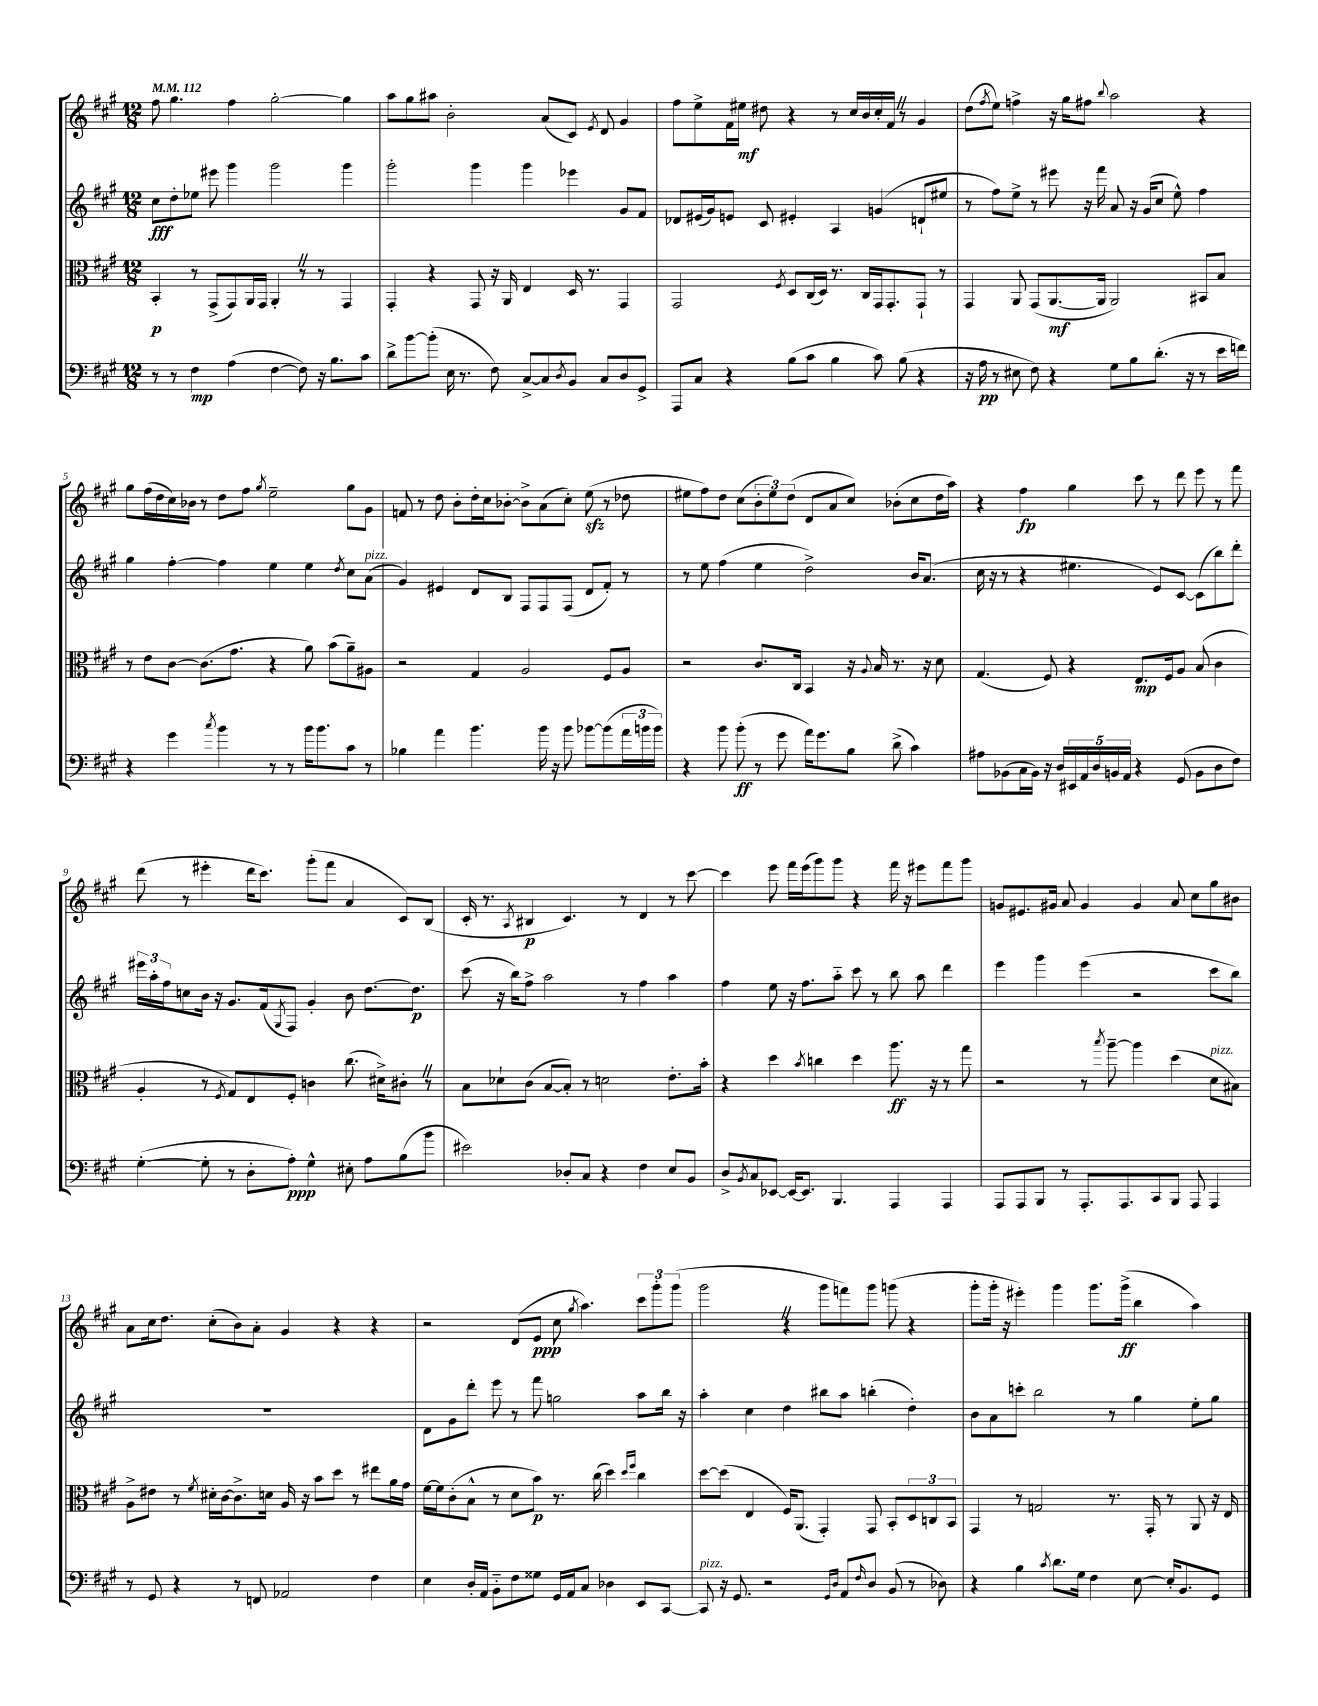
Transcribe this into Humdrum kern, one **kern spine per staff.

**kern	**dynam	**kern	**dynam	**kern	**dynam	**kern	**dynam
*part4	*part4	*part3	*part3	*part2	*part2	*part1	*part1
*staff4	*staff4	*staff3	*staff3	*staff2	*staff2	*staff1	*staff1
*clefF4	*	*clefC3	*	*clefG2	*	*clefG2	*
*k[f#c#g#]	*	*k[f#c#g#]	*	*k[f#c#g#]	*	*k[f#c#g#]	*
*M12/8	*	*M12/8	*	*M12/8	*	*M12/8	*
*MM112	*	*MM112	*	*MM112	*	*MM112	*
=1	=1	=1	=1	=1	=1	=1	=1
8r	.	4BB'/	p	8cc#\L	fff	8ff#\	.
8r	.	.	.	8dd'\	.	4.gg#\	.
4F#\	mp	8r	.	8ee-X\J	.	.	.
.	.	(8GG#^/L	.	8eee#X\	.	.	.
(4A\	.	8GG#/)	.	4ggg#\	.	4ff#\	.
.	.	16AA/L	.	.	.	.	.
.	.	16GG#/JJ	.	.	.	.	.
[4F#\	.	4AA'Z/	.	2ggg#\	.	[2gg#'\	.
8F#\])	.	8r	.	.	.	.	.
16r	.	8r	.	.	.	.	.
8.B\L	.	.	.	.	.	.	.
.	.	4GG#/	.	4ggg#\	.	4gg#\]	.
8c#\J	.	.	.	.	.	.	.
=2	=2	=2	=2	=2	=2	=2	=2
8d^\L	.	4GG#'/	.	2ggg#'\	.	8aa\L	.
[8b\	.	.	.	.	.	8gg#\	.
(8b'\J]	.	4r	.	.	.	8aa#X\J	.
16E\	.	.	.	.	.	2b'\	.
8.r	.	.	.	.	.	.	.
.	.	8GG#/	.	4ggg#\	.	.	.
8F#\)	.	16r	.	.	.	.	.
.	.	16AA/	.	.	.	.	.
[8C#^/L	.	4E/	.	4ggg#\	.	.	.
8C#/]	.	.	.	.	.	(8a/L	.
8qD/	.	.	.	.	.	.	.
8BB/J	.	16D/	.	4eee-X\	.	8c#/J)	.
.	.	8.r	.	.	.	.	.
.	.	.	.	.	.	8qe/	.
8C#/L	.	.	.	.	.	8d/	.
8D/	.	4GG#/	.	8g#/L	.	4g#/	.
8GG#^/J	.	.	.	8f#/J	.	.	.
=3	=3	=3	=3	=3	=3	=3	=3
8AAA/L	.	2GG#/	.	8d-X/L	.	8ff#\L	.
8C#/J	.	.	.	(16e#X/L	.	8ee^\	.
.	.	.	.	16g#/J)	.	.	.
4r	.	.	.	8en/J	.	16f#\L	.
.	.	.	.	.	.	16ee#X\JJ	mf
.	.	.	.	8c#/	.	8dd#X\	.
.	.	8qF#/	.	.	.	.	.
(8B\L	.	8D/L	.	4e#X'/	.	4r	.
8c#\J	.	(16C#/L	.	.	.	.	.
.	.	16D/JJ)	.	.	.	.	.
4B\	.	8.r	.	4A/	.	8r	.
.	.	.	.	.	.	16cc#/LL	.
.	.	16C#/LL	.	.	.	16b/	.
8c#\)	.	16GG#/J	.	(4gn/	.	16cc#'/	.
.	.	8.GG#'/	.	.	.	16f#Z/JJ	.
(8B\	.	.	.	.	.	8r	.
4r	.	8GG#`/J	.	8dn`/L	.	4g#/	.
.	.	8r	.	8ee#X/J	.	.	.
=4	=4	=4	=4	=4	=4	=4	=4
16r	.	4GG#/	.	8r	.	(8dd\L	.
16A\	pp	.	.	.	.	.	.
.	.	.	.	.	.	8qff#/	.
8r	.	.	.	8ff#\L)	.	8ee\J)	.
8E#X\	.	8AA/	.	8ee^\J	.	4ffn^\	.
8F#\)	.	(8GG#/L	.	8r	.	.	.
4r	.	[8.AA/	mf	8eee#X\	.	16r	.
.	.	.	.	.	.	16gg#\KL	.
.	.	.	.	16r	.	8ff#X\J	.
.	.	16AA/Jk]	.	16fff#\	.	.	.
.	.	.	.	.	.	8qqbb/	.
8G#\L	.	2AA/)	.	8a/	.	2aa\	.
8B\	.	.	.	16r	.	.	.
.	.	.	.	(16g#/KL	.	.	.
(8.d'\J	.	.	.	8cc#/J	.	.	.
.	.	.	.	8ee^^\)	.	.	.
16r	.	.	.	.	.	.	.
8r	.	8BB#X/L	.	4ff#\	.	4r	.
16e\LL	.	8B/J	.	.	.	.	.
16fn\JJ)	.	.	.	.	.	.	.
!!LO:LB:g=z
=5	=5	=5	=5	=5	=5	=5	=5
4r	.	8r	.	4gg#\	.	8gg#\L	.
.	.	8e\L	.	.	.	(16ff#\L	.
.	.	.	.	.	.	16dd\	.
4g#\	.	[8c#\J	.	[4ff#'\	.	16cc#\)	.
.	.	.	.	.	.	16b-X\JJ	.
.	.	(8.c#\L]	.	.	.	8r	.
8qcc#/	.	.	.	.	.	.	.
4b\	.	.	.	4ff#\]	.	8dd\L	.
.	.	8.g#\J	.	.	.	.	.
.	.	.	.	.	.	8ff#\J	.
.	.	.	.	.	.	8qgg#/	.
8r	.	4r	.	4ee\	.	2ee~\	.
8r	.	.	.	.	.	.	.
16b\KL	.	8a\)	.	4ee\	.	.	.
8.b\	.	.	.	.	.	.	.
.	.	(8b\L	.	.	.	.	.
.	.	.	.	8qdd/	.	.	.
8c#\J	.	8a~\)	.	8cc#\L	.	8gg#\L	.
!	!	!	!	!LO:TX:a:i:t=pizz.	!	!	!
8r	.	8A#X\J	.	(8a\J	.	8g#\J	.
=6	=6	=6	=6	=6	=6	=6	=6
4B-X\	.	2r	.	4g#/)	.	8fn/	.
.	.	.	.	.	.	8r	.
4a\	.	.	.	4e#X/	.	8dd\	.
.	.	.	.	.	.	8b'\L	.
4.b\	.	4G#/	.	8d/L	.	16dd'\L	.
.	.	.	.	.	.	16cc#\J	.
.	.	.	.	8B/J	.	[8b-X'\J	.
.	.	2A/	.	8F#/L	.	8b-^\L]	.
16b\	.	.	.	8F#/	.	(8a\	.
16r	.	.	.	.	.	.	.
8b\	.	.	.	(8F#/J	.	8cc#'\J)	.
[8b-X\L	.	.	.	8d/L	.	(8eezz\	.
(8b-\]	.	8F#/L	.	8f#'/J)	.	8r	.
24a\L	.	8A/J	.	8r	.	8dd-X\	.
24bn\	.	.	.	.	.	.	.
24b\JJ)	.	.	.	.	.	.	.
=7	=7	=7	=7	=7	=7	=7	=7
4r	.	2r	.	8r	.	8ee#X\L	.
.	.	.	.	8ee\	.	8ff#\)	.
8b\	.	.	.	(4ff#\	.	8dd\J	.
(8b'\	ff	.	.	.	.	(8cc#\L	.
8r	.	8.c#/L	.	4ee\	.	12b'\	.
.	.	.	.	.	.	12ee#\)	.
8g#\	.	.	.	.	.	.	.
.	.	.	.	.	.	(12dd\J	.
.	.	16C#/Jk	.	.	.	.	.
16a\KL)	.	4BB/	.	2dd^\)	.	8d/L	.
8.g#\	.	.	.	.	.	.	.
.	.	.	.	.	.	8a/	.
8B\J	.	16r	.	.	.	8cc#/J)	.
.	.	8qqA/	.	.	.	.	.
.	.	16B/	.	.	.	.	.
(8d^\	.	8.r	.	.	.	(8b-X'\L	.
4c#\)	.	.	.	16b/KL	.	8cc#\	.
.	.	16r	.	(8.a/J	.	.	.
.	.	8d\	.	.	.	16dd\L	.
.	.	.	.	.	.	16aa\JJ)	.
=8	=8	=8	=8	=8	=8	=8	=8
8A#X\L	.	(4.G#/	.	16cc#\	.	4r	.
.	.	.	.	16r	.	.	.
(8BB-X\	.	.	.	8r	.	.	.
16C#\L	.	.	.	4r	.	4ff#\	fp
16BB-\JJ)	.	.	.	.	.	.	.
16r	.	8F#/)	.	.	.	.	.
16D/LL	.	.	.	.	.	.	.
20EE#X/	.	4r	.	4.ee#X\	.	4gg#\	.
20AA/	.	.	.	.	.	.	.
20D/	.	.	.	.	.	.	.
20BBn/	.	.	.	.	.	.	.
20AA/JJ	.	.	.	.	.	.	.
4r	.	8.E/L	mp	.	.	8ccc#\	.
.	.	.	.	8e/L)	.	8r	.
.	.	16F#/k	.	.	.	.	.
(8GG#/	.	8A/J	.	[8c#/J	.	8ddd\	.
8BB\L	.	(8B/	.	(8c#\L]	.	8eee\	.
8D\	.	4c#\	.	8bb\)	.	8r	.
8F#\J)	.	.	.	8ddd'\J	.	8fff#\	.
!!LO:LB:g=z
=9	=9	=9	=9	=9	=9	=9	=9
([4G#'\	.	4A'/	.	24eee#X\LL	.	(8ddd\	.
.	.	.	.	24aa'\	.	.	.
.	.	.	.	24ff#\J	.	.	.
.	.	.	.	8ccn\	.	8r	.
8G#'\]	.	8r	.	16b\Jk	.	4eee#X'\	.
.	.	.	.	16r	.	.	.
.	.	8qF#/	.	.	.	.	.
8r	.	8G#/L)	.	8.g#/L	.	.	.
8D'\L	.	8E/	.	.	.	16ddd\KL	.
.	.	.	.	(16f#/k	.	8.ccc#\J)	.
.	.	.	.	8qG#/	.	.	.
8A'\J)	ppp	8F#'/J	.	8F#/J)	.	.	.
4G#^^\	.	4cn\	.	4g#'/	.	(8ggg#'\L	.
.	.	.	.	.	.	8fff#\J	.
8E#X'\	.	(8.cc#\	.	8b\	.	4a/	.
8A\L	.	.	.	[8.dd\L	.	.	.
.	.	16d#X^\KL)	.	.	.	.	.
(8B\	.	8c#X'Z\J	.	.	.	8c#/L)	.
.	.	.	.	8.dd\J]	p	.	.
8b\J	.	8r	.	.	.	(8B/J	.
=10	=10	=10	=10	=10	=10	=10	=10
2e#X\)	.	8B\L	.	(8ccc#\	.	16c#'/	.
.	.	.	.	.	.	8.r	.
.	.	8d-X`\	.	16r	.	.	.
.	.	.	.	16bb\KL)	.	.	.
.	.	.	.	.	.	8qA/	.
.	.	(8c#\J	.	8ff#^\J	.	4B#X/	p
.	.	[8B/L	.	2aa\	.	.	.
8D-X'/L	.	8B'/J])	.	.	.	4.c#/)	.
8C#/J	.	8r	.	.	.	.	.
4r	.	2dn\	.	.	.	.	.
.	.	.	.	8r	.	8r	.
4F#\	.	.	.	4ff#\	.	4d/	.
8E/L	.	8.e'\L	.	4aa\	.	8r	.
8BB/J	.	.	.	.	.	[8ccc#\	.
.	.	16b'\Jk	.	.	.	.	.
=11	=11	=11	=11	=11	=11	=11	=11
8D^/L	.	4r	.	4ff#\	.	4ccc#\]	.
8qBB/	.	.	.	.	.	.	.
8C#/	.	.	.	.	.	.	.
[8EE-X/J	.	4dd\	.	8ee\	.	8eee\	.
16EE-/KL_	.	.	.	16r	.	16fff#\LL	.
8.EE-/J]	.	.	.	8.ff#\L	.	(16eee\J	.
.	.	8qb/	.	.	.	.	.
.	.	4ccn\	.	.	.	8ggg#\)	.
4.BBB/	.	.	.	8aa\J	.	8ggg#\J	.
.	.	4dd\	.	8ccc#\	.	4r	.
.	.	.	.	8r	.	.	.
4AAA/	.	8.aa\	ff	8bb\	.	16fff#\	.
.	.	.	.	.	.	16r	.
.	.	.	.	8aa\	.	8eee#X\L	.
.	.	16r	.	.	.	.	.
4AAA/	.	8r	.	4ddd\	.	8fff#\	.
.	.	8gg#\	.	.	.	8ggg#\J	.
=12	=12	=12	=12	=12	=12	=12	=12
8AAA/L	.	2r	.	4eee\	.	8gn/L	.
8AAA/	.	.	.	.	.	8.e#X/	.
8BBB/J	.	.	.	4ggg#\	.	.	.
.	.	.	.	.	.	16g#X/Jk	.
8r	.	.	.	.	.	8a/	.
8.AAA'/L	.	8r	.	(4eee\	.	4g#/	.
.	.	8qbb/	.	.	.	.	.
.	.	[8aa~\	.	.	.	.	.
8.AAA/	.	.	.	.	.	.	.
.	.	4aa\]	.	2r	.	4g#/	.
8CC#/	.	.	.	.	.	.	.
8BBB/J	.	(4dd\	.	.	.	8a/	.
8AAA/	.	.	.	.	.	8cc#\L	.
!	!	!LO:TX:a:i:t=pizz.	!	!	!	!	!
4AAA/	.	8d\L	.	8ccc#\L	.	8gg#\	.
.	.	8B#X\J)	.	8bb\J)	.	8b#X\J	.
!!LO:LB:g=z
=13	=13	=13	=13	=13	=13	=13	=13
8r	.	8A^\L	.	1.r	.	8a\L	.
8GG#/	.	8e#X\J	.	.	.	16cc#\k	.
.	.	.	.	.	.	8.dd\J	.
4r	.	8r	.	.	.	.	.
.	.	8qf#/	.	.	.	.	.
.	.	16d#X'\LL	.	.	.	(8cc#'\L	.
.	.	[16c#\J	.	.	.	.	.
8r	.	8.c#^\]	.	.	.	8b\)	.
8FFn/	.	.	.	.	.	8a'\J	.
.	.	16dn\Jk	.	.	.	.	.
2AA-X/	.	16A/	.	.	.	4g#/	.
.	.	16r	.	.	.	.	.
.	.	8b\L	.	.	.	.	.
.	.	8dd\J	.	.	.	4r	.
.	.	8r	.	.	.	.	.
4F#\	.	8ee#X\L	.	.	.	4r	.
.	.	16a\L	.	.	.	.	.
.	.	16g#\JJ	.	.	.	.	.
=14	=14	=14	=14	=14	=14	=14	=14
4E\	.	[16f#\LL	.	8d\L	.	2r	.
.	.	16f#\J]	.	.	.	.	.
.	.	(8c#'\	.	8g#\	.	.	.
16D'/LL	.	8B^^\J	.	8ddd'\J	.	.	.
16AA/JJ	.	.	.	.	.	.	.
8BB\L	.	8r	.	8eee\	.	.	.
8F#\	.	8d\L	.	8r	.	(8d/L	.
8G##X\J	.	8b\J)	p	8fff#\	.	8e/J	ppp
16GG#/LL	.	8.r	.	2ggn\	.	8cc#\	.
16AA/J	.	.	.	.	.	.	.
.	.	.	.	.	.	8qgg#/	.
8C#/J	.	.	.	.	.	4.aa\)	.
.	.	(16cc#\	.	.	.	.	.
4D-X\	.	4dd\)	.	.	.	.	.
.	.	16qqdd/LL	.	.	.	.	.
.	.	16qqff#/JJ	.	.	.	.	.
8EE/L	.	4cc#\	.	8aa\L	.	12ccc#\L	.
.	.	.	.	.	.	12ggg#'\	.
[8CC#/J	.	.	.	16bb\Jk	.	.	.
.	.	.	.	.	.	(12ggg#\J	.
.	.	.	.	16r	.	.	.
=15	=15	=15	=15	=15	=15	=15	=15
!LO:TX:a:i:t=pizz.	!	!	!	!	!	!	!
8CC#/]	.	[8dd\L	.	4aa'\	.	2ggg#Z\	.
16r	.	(8dd\J]	.	.	.	.	.
8.GG#/	.	.	.	.	.	.	.
.	.	4E/	.	4cc#\	.	.	.
2r	.	.	.	.	.	.	.
.	.	16F#/KL)	.	4dd\	.	4r	.
.	.	(8.AA/J	.	.	.	.	.
.	.	4GG#'/)	.	8bb#X\L	.	8ggg#\L	.
16qqGG#/LL	.	.	.	.	.	.	.
16qqD/JJ	.	.	.	.	.	.	.
8AA/L	.	.	.	8aa\J	.	8fffn\)	.
16qqF#/	.	.	.	.	.	.	.
8D/J	.	8GG#/	.	(4bbn'\	.	8ggg#\J	.
(8BB/	.	8BB'/L	.	.	.	(8gggn\	.
8r	.	12D/	.	4dd'\)	.	4r	.
.	.	12Cn/	.	.	.	.	.
8D-X\)	.	.	.	.	.	.	.
.	.	12BB/J	.	.	.	.	.
=16	=16	=16	=16	=16	=16	=16	=16
4r	.	4GG#/	.	8b\L	.	8ggg#'\L	.
.	.	.	.	8a\	.	16ggg#'\Jk	.
.	.	.	.	.	.	16r	.
4B\	.	8r	.	8cccn'\J	.	4eee#X'\)	.
.	.	2Gn/	.	2bb\	.	.	.
8qc#/	.	.	.	.	.	.	.
8.d\L	.	.	.	.	.	4ggg#\	.
16G#\Jk	.	.	.	.	.	.	.
4F#\	.	.	.	.	.	8.ggg#\L	.
.	.	8.r	.	8r	.	.	.
.	.	.	.	.	.	(16ggg#^\Jk	ff
[8E\	.	.	.	4gg#\	.	4bb\	.
.	.	16GG#'/	.	.	.	.	.
16E'/KL]	.	8r	.	.	.	.	.
8.BB/	.	.	.	.	.	.	.
.	.	8AA/	.	8ee'\L	.	4aa\)	.
8GG#/J	.	16r	.	8gg#\J	.	.	.
.	.	16E/	.	.	.	.	.
==	==	==	==	==	==	==	==
*-	*-	*-	*-	*-	*-	*-	*-
